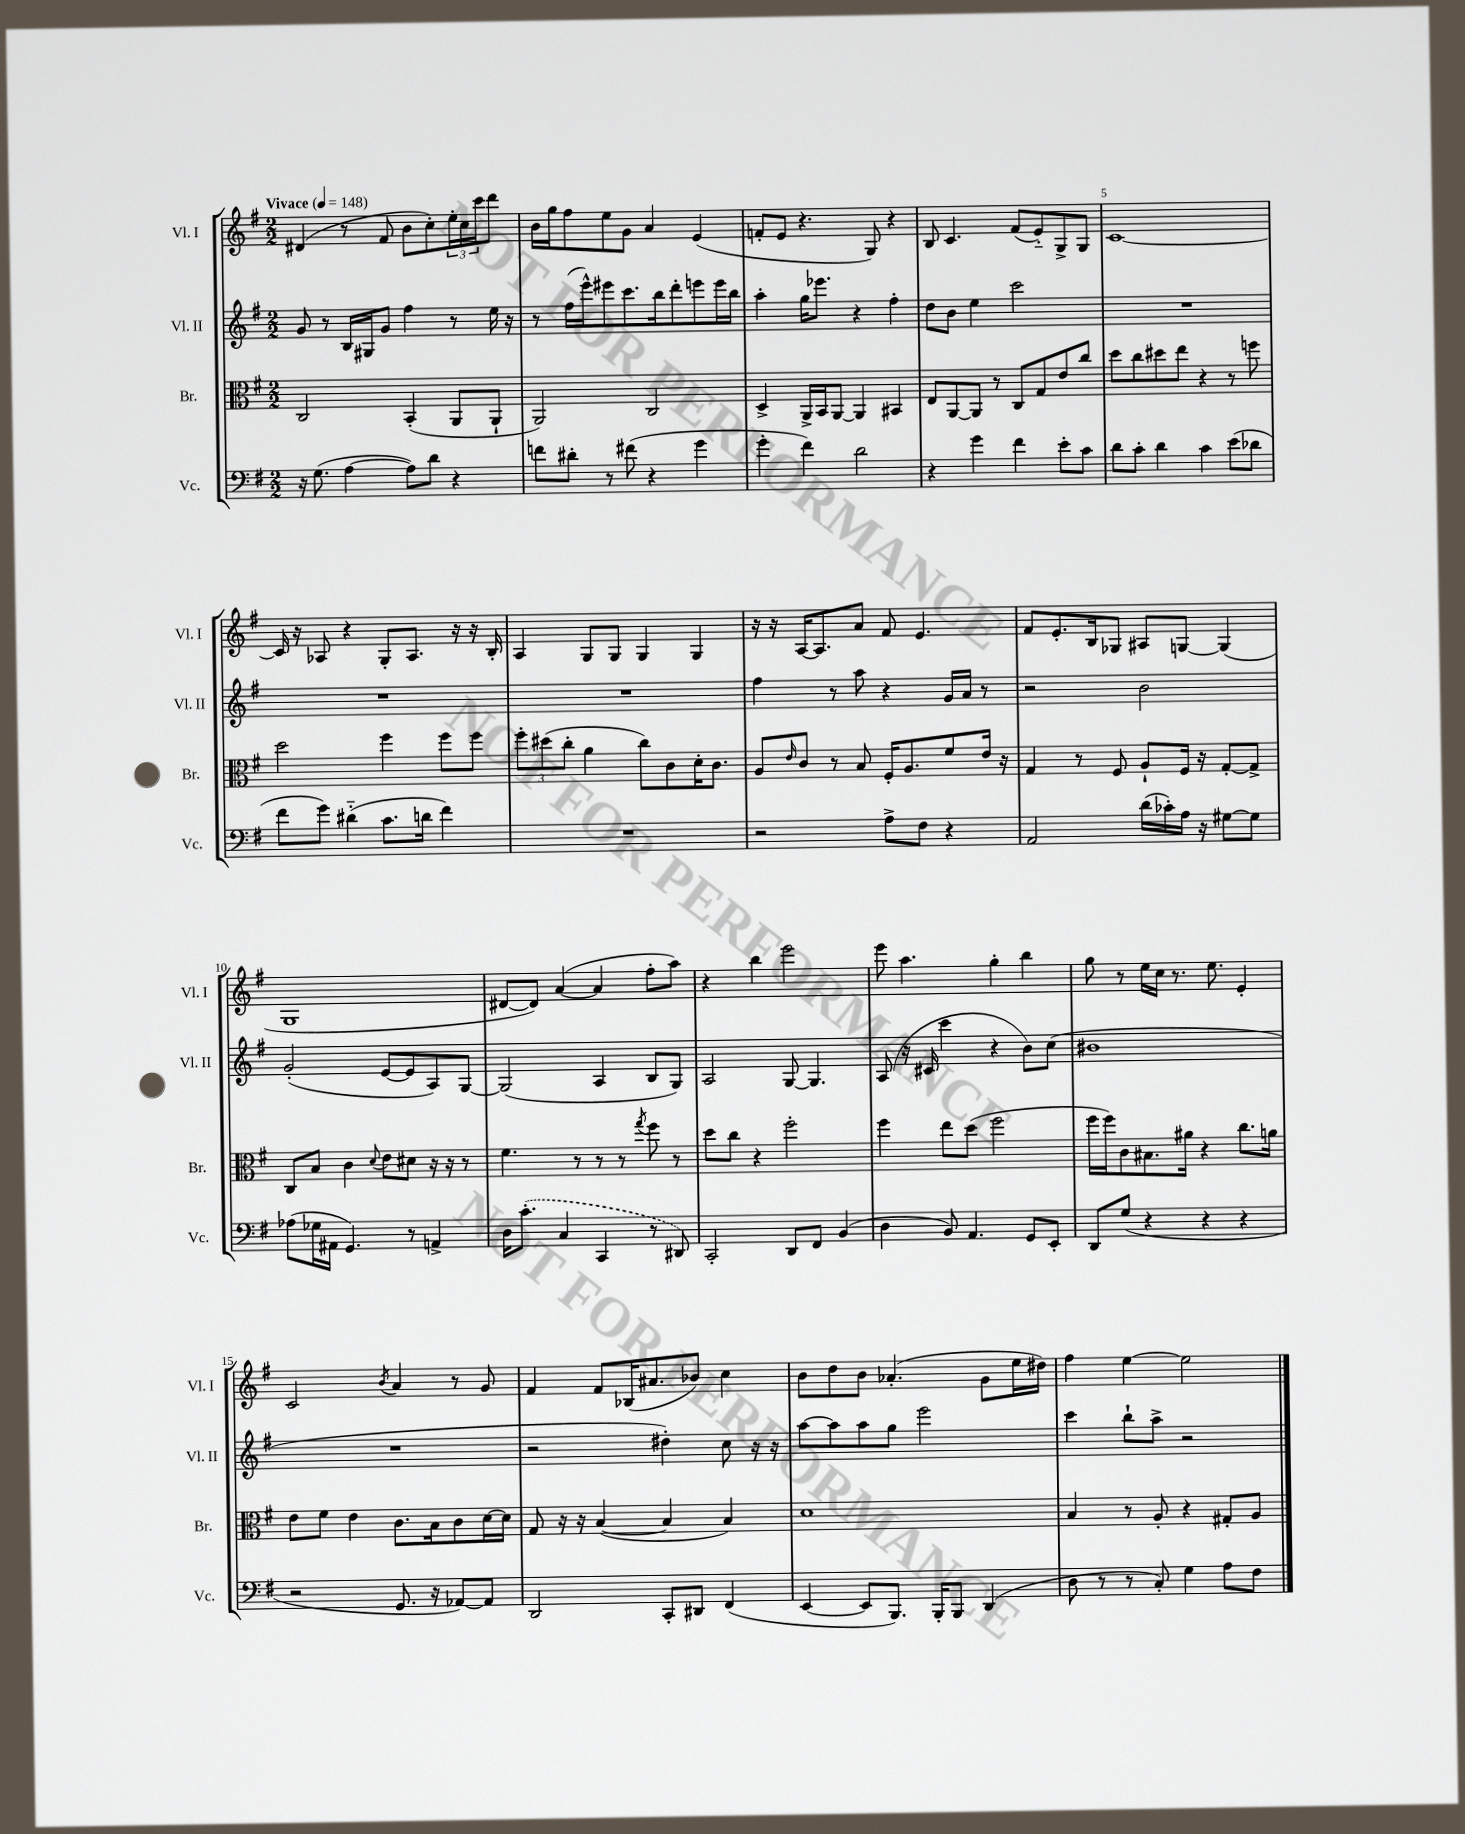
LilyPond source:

<<
\new StaffGroup <<
\new Staff = "s0" \with { instrumentName = "Vl. I" shortInstrumentName = "Vl. I" } {
    \clef treble \key g \major \numericTimeSignature \time 2/2 \tempo "Vivace" 4 = 148
    dis'4( r8 fis'8 b'8 c''8-.) \tuplet 3/2 { e''16-. c''16 c'''16 } d'''8 |
    b'16 g''16 fis''8 e''8 g'8 a'4 e'4( |
    f'8-. e'8 r4. g8) r4 |
    b8 c'4. fis'8( e'8-_) g8-> g8 |
    c'1~ |
    c'16 r16 aes8 r4 g8-. aes8. r16 r16 b16-. |
    a4 g8 g8 g4 g4 |
    r16 r16 a16~ a8. a'8 fis'8 e'4. |
    fis'8 e'8.-. b16 ges8 ais8 g8~ g4( |
    g1 |
    dis'8~ dis'8) a'4~( a'4 fis''8-. a''8) |
    r4 b''4 e'''2 |
    e'''8 a''4. g''4-. b''4 |
    g''8 r8 e''16 c''16 r8. e''8. e'4-. |
    c'2 \acciaccatura { b'8 } a'4 r8 g'8 |
    fis'4 fis'8 bes16( ais'8. bes'8) c''4 |
    b'8 d''8 b'8 aes'4.-.( g'8 e''16 dis''16) |
    fis''4 e''4~ e''2 \bar "|." |
}
\new Staff = "s1" \with { instrumentName = "Vl. II" shortInstrumentName = "Vl. II" } {
    \clef treble \key g \major \numericTimeSignature \time 2/2
    g'8 r8 b16 gis16 g'8 fis''4 r8 e''16 r16 |
    r8 fis''16( e'''16-^) eis'''8 c'''8. b''16 d'''8-. e'''8 e'''16 b''16 |
    a''4-. g''16 ees'''8. r4 fis''4-. |
    d''8 b'8 e''4 c'''2 |
    R1 |
    R1 |
    R1 |
    fis''4 r8 a''8 r4 g'16 a'16 r8 |
    r2 b'2 |
    g'2-.( e'8~ e'8 a8) g8~ |
    g2( a4 b8 g8) |
    a2 g8~ g4. |
    a8( r16 cis'16 c'''4 r4 b'8) c''8( |
    bis'1 |
    R1 |
    r2 dis''4-.) c''8 r16 r16 |
    a''8~ a''8 a''8 g''8 e'''2 |
    c'''4 b''8-! a''8-> r2 \bar "|." |
}
\new Staff = "s2" \with { instrumentName = "Br." shortInstrumentName = "Br." } {
    \clef alto \key g \major \numericTimeSignature \time 2/2
    c2 b,4-.( a,8 a,8-! |
    a,2) c2 |
    d4-> a,16-> b,16 a,8~ a,4 bis,4 |
    e8 a,8~ a,8 r8 c8 g8 e'8 c''8 |
    d''8 c''8 dis''8 e''8 r4 r8 f''8 |
    d''2 fis''4 fis''8 fis''8 |
    \tuplet 3/2 { fis''8-. dis''8( c''8-. } a'4 c''8) c'8 d'16-. c'8. |
    a8 \grace { e'16 } c'8 r8 b8 fis16-. a8. fis'8 e'16 r16 |
    g4 r8 fis8 a8-! fis16 r16 g8~-. g8-> |
    c8 b8 c'4 \appoggiatura { d'8 } e'8 dis'8 r16 r16 r8 |
    fis'4. r8 r8 r8 \acciaccatura { g''8 } fis''8 r8 |
    d''8 c''8 r4 fis''2-. |
    fis''4 e''8 d''8( fis''2 |
    fis''16 fis''16) c'8 bis8. ais'16 r4 c''8. a'16 |
    e'8 fis'8 e'4 c'8. b16 c'8 d'16~ d'16 |
    g8 r16 r16 b4~( b4 b4) |
    d'1 |
    b4 r8 a8-. r4 gis8-. a8 \bar "|." |
}
\new Staff = "s3" \with { instrumentName = "Vc." shortInstrumentName = "Vc." } {
    \clef bass \key g \major \numericTimeSignature \time 2/2
    r16 g8.( a4~ a8) d'8 r4 |
    f'8 dis'8-. r8 fis'8( r4 g'4 |
    g'4-. fis'4) d'2 |
    r4 g'4 fis'4 e'8-. c'8 |
    d'8 c'8-. d'4 c'4 e'8( des'8 |
    fis'8 g'8) dis'4-_( c'8. d'16 fis'4) |
    R1 |
    r2 a8-> fis8 r4 |
    a,2 d'16( ces'16-.) a16 r16 gis8~ gis8 |
    aes8( ges16 ais,16 g,4.) r8 a,4-> |
    d16 \once \slurDashed c'8.-.( c4 c,4 r8 dis,8) |
    c,2-. d,8 fis,8 b,4( |
    d4 b,8) a,4. g,8 e,8-. |
    d,8 g8( r4 r4 r4 |
    r2 g,8. r16 aes,8~) aes,8 |
    d,2 c,8-. dis,8 fis,4( |
    e,4~ e,8 b,,8.) b,,16-. b,,8 d,4( |
    d8 r8 r8 c8-.) g4 a8 fis8 \bar "|." |
}
>>
>>
\layout { \context { \Score \override BarNumber.break-visibility = ##(#f #t #t) barNumberVisibility = #(every-nth-bar-number-visible 5) } }
